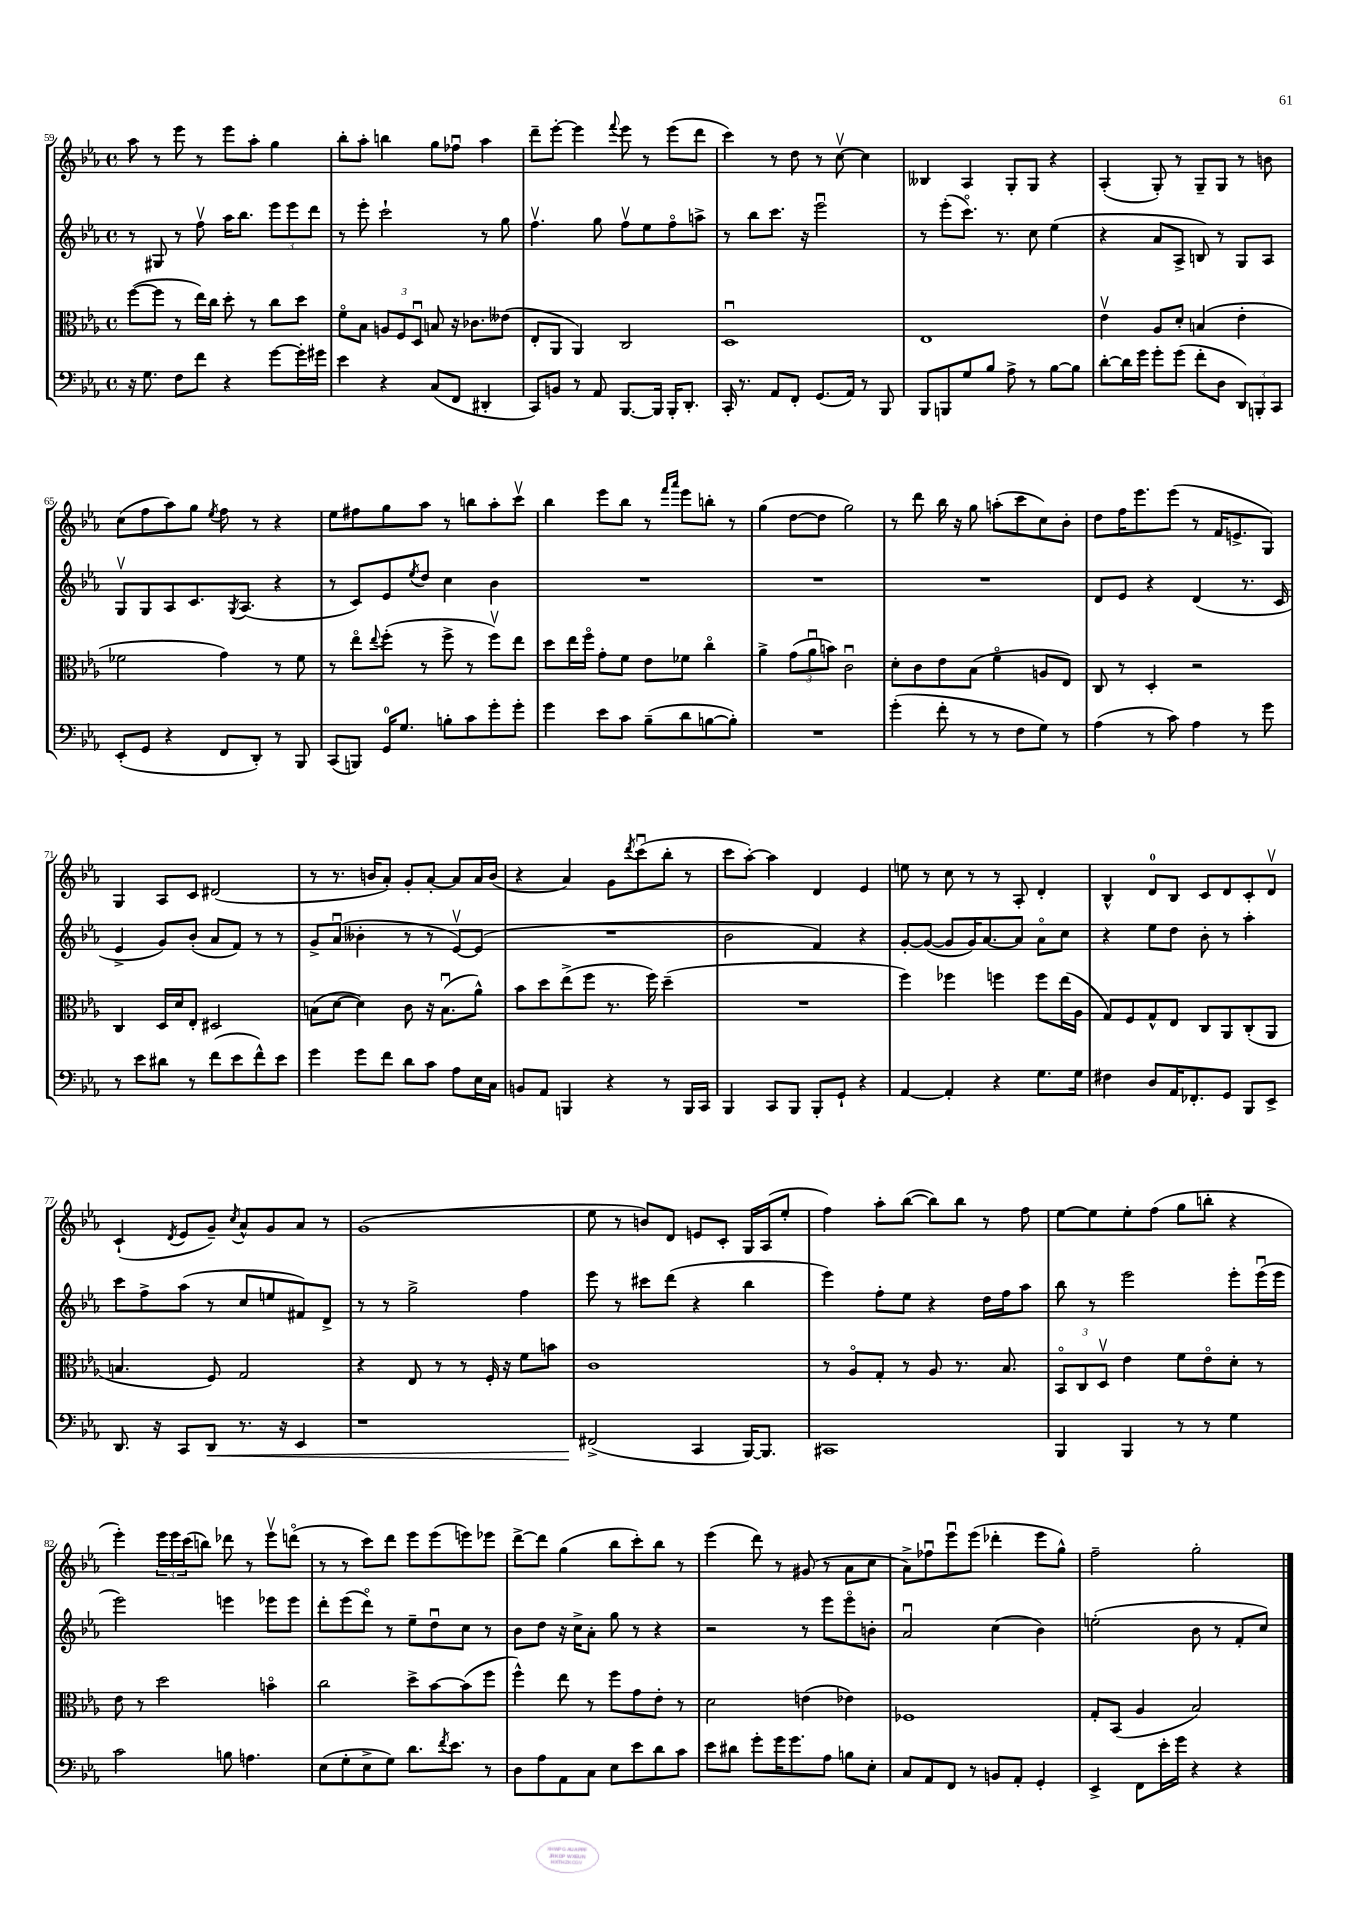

**kern	**kern	**kern	**kern
*staff4	*staff3	*staff2	*staff1
*clefF4	*clefC3	*clefG2	*clefG2
*k[b-e-a-]	*k[b-e-a-]	*k[b-e-a-]	*k[b-e-a-]
*M4/4	*M4/4	*M4/4	*M4/4
*met(c)	*met(c)	*met(c)	*met(c)
16r	([8ff	8r	8aa-
8.G	.	.	.
.	8ff]	8G#	8r
8F	8r	8r	8eee-
8f	16ee-)	8ffv	8r
.	16cc	.	.
4r	8dd'	16aa-	8eee-
.	.	8.bb-	.
.	8r	.	8aa-'
[8g	8cc	12eee-	4gg
.	.	12eee-	.
16g']	8dd	.	.
.	.	12ddd	.
16g#	.	.	.
=	=	=	=
4e-	8fo	8r	8bb-'
.	8B-	8eee-'	8aa-'
4r	12A	2ccc`	4bb
.	12F	.	.
.	12Du	.	.
(8C	8B	.	8gg
8FF	16r	.	8ff-u
.	8.c-	.	.
4DD#'	.	8r	4aa-
.	(8e--	8gg	.
=	=	=	=
8CC)	8E-'	4.ffv	8ddd~
8BB	8AA-	.	[8eee-'
8r	4AA-)	.	4eee-]
8AA-	.	8gg	.
.	.	.	8qqfff
[8.BBB-	2C	8ffv	8eee-
.	.	8ee-	8r
16BBB-]	.	.	.
16BBB-'	.	8ffo	(8eee-
8.DD'	.	.	.
.	.	8aa^	8ddd
=	=	=	=
16CC'	1Du	8r	4ccc)
8.r	.	.	.
.	.	8bb-	.
8AA-	.	8.ccc	8r
8FF'	.	.	8dd
.	.	16r	.
(8.GG	.	2eee-u	8r
.	.	.	[8ccv
16AA-)	.	.	.
8r	.	.	4cc]
8BBB-	.	.	.
=	=	=	=
8BBB-	1E-	8r	4B--
8BBB	.	(8eee-'	.
8G	.	8.ccco)	4A-
8B-	.	.	.
.	.	8.r	.
8A-^	.	.	8G'
8r	.	8cc	8G
[8B-	.	(4ee-	4r
8B-]	.	.	.
=	=	=	=
[8d'	4e-v	4r	(4A-'
16d]	.	.	.
16g	.	.	.
8g'	8A-	8a-	8G')
(8g	8d'	8A-^	8r
8f'	(4B	8B)	8G~
8D	.	8r	8G
12DD)	4e-'	8G	8r
12BBB'	.	.	.
.	.	8A-	8b
12CC	.	.	.
=	=	=	=
(8EE-'	2f-	8Gv	(8cc
8GG	.	8G	8ff
4r	.	8A-	8aa-)
.	.	8.c	8gg
.	.	.	8qee-
8FF	4g)	.	8ff
.	.	8qG	.
.	.	(8.A-	.
8DD')	.	.	8r
8r	8r	4r	4r
8BBB-	8f-	.	.
=	=	=	=
(8CC	8r	8r	8ee-
8BBB)	8ee-o	8c)	8ff#
.	8qqee-	.	.
16GG	(8ff'	8e-	8gg
8.G	.	.	.
.	.	8qee-	.
.	8r	8dd	8aa-
8B'	8ff^	4cc	8r
8c	8r	.	8bb
8g'	8ffv)	4b-	8aa-'
8g'	8ee-	.	8cccv
=	=	=	=
4g	8dd	1r	4bb-
.	16ee-	.	.
.	16ffo	.	.
8e-	8g'	.	8eee-
8c	8f	.	8bb-
(8B-~	8e-	.	8r
.	.	.	16qqfff
.	.	.	16qqaaa-
8d	8f-	.	8eee-
[8B	4cco	.	8bb'
8B'])	.	.	8r
=	=	=	=
1r	4a-^	1r	(4gg
.	(12g	.	[8dd
.	12a-u	.	.
.	.	.	8dd]
.	12b)	.	.
.	2cu	.	2gg)
=	=	=	=
(4g'	8d'	1r	8r
.	8c	.	8ddd
8f'	8e-	.	16bb-
.	.	.	16r
8r	(8B-	.	8gg
8r	4fo	.	(8aa'
8F	.	.	8ccc
8G)	8A	.	8cc)
8r	8E-)	.	8b-'
=	=	=	=
(4A-	8C	8d	8dd
.	8r	8e-	16ff
.	.	.	8.eee-
8r	4D'	4r	.
8c)	.	.	(8eee-
4A-	2r	(4d	8r
.	.	.	16f
.	.	.	8.e^
8r	.	8.r	.
8g	.	.	8G)
.	.	16c	.
=	=	=	=
8r	4C	4e-^	4G
8e-	.	.	.
8d#	16D	8g)	8A-
.	16d	.	.
8r	8E-'	(8b-'	8c
(8f	2D#	8a-	(2d#
8e-	.	8f)	.
8f^^)	.	8r	.
8e-	.	8r	.
=	=	=	=
4g	(8B	8g^	8r
.	[8d	(8a-u	8.r
8g	4d])	4b--'	.
.	.	.	16b
8f	.	.	8a-')
8d	8c	8r	8g'
8c	16r	8r	[8a-'
.	(8.Bu	.	.
8A-	.	[8e-v)	8a-]
16E-	8a-^^)	(8e-]	16a-
16C	.	.	(16b
=	=	=	=
8BB	8b-	1r	4r
8AA-	8dd	.	.
4BBB	(8ee-^	.	4a-)
.	8ff	.	.
4r	8.r	.	8g
.	.	.	8qddd
.	.	.	(8cccu
.	16ff)	.	.
8r	(4dd~	.	8bb-'
16BBB	.	.	8r
16CC	.	.	.
=	=	=	=
4BBB-	1r	2b-	8ccc
.	.	.	[8aa-')
8CC	.	.	4aa-]
8BBB-	.	.	.
8BBB-'	.	4f)	4d
8GG`	.	.	.
4r	.	4r	4e-
=	=	=	=
[4AA-	4ff)	[8g'	8ee
.	.	(8g_	8r
4AA-']	4ff-	8g]	8cc
.	.	16g)	8r
.	.	[8.a-	.
4r	4ff	.	8r
.	.	8a-]	8A-'
8.G	8ff	8a-o	4d'
.	(16ee-	8cc	.
16G	16A-	.	.
=	=	=	=
4F#	8G)	4r	4B-^^
.	8F	.	.
8D	8G^^	8ee-	8d
16AA-	8E-	8dd	8B-
8.FF-'	.	.	.
.	8C	8b-'	8c
8GG	8AA-	8r	8d
8BBB-	(8C'	4aa-'	8c'
8EE-^	8AA-	.	8dv
=	=	=	=
8.DD	4.B	8ccc	(4c`
.	.	8ff^	.
16r	.	.	.
.	.	.	8qd
8CC	.	(8aa-	8e-
8DD	8F)	8r	8g~)
.	.	.	8qcc
8.r	2G	8cc	8a-^^
.	.	8ee	8g
16r	.	.	.
4EE-	.	8f#)	8a-
.	.	8d^	8r
=	=	=	=
1r	4r	8r	(1g
.	.	8r	.
.	8E-	2gg^	.
.	8r	.	.
.	8r	.	.
.	16F'	.	.
.	16r	.	.
.	8f	4ff	.
.	8b	.	.
=	=	=	=
(2FF#^	1c	8eee-	8ee-
.	.	8r	8r
.	.	8ccc#	8b)
.	.	(8ddd	8d
4CC	.	4r	8e
.	.	.	8c'
[16BBB-)	.	4bb-	16G
8.BBB-]	.	.	(16A-
.	.	.	8ee-'
=	=	=	=
1CC#	8r	4eee-)	4ff)
.	8A-o	.	.
.	8G'	8ff'	8aa-'
.	8r	8ee-	([8bb-
.	8A-	4r	8bb-])
.	8.r	.	8bb-
.	.	16dd	8r
.	8.B-	16ff	.
.	.	8aa-	8ff
=	=	=	=
4BBB-	12BB-o	8bb-	[8ee-
.	12C	.	.
.	.	8r	8ee-]
.	12Dv	.	.
4BBB-	4e-	2eee-	8ee-'
.	.	.	(8ff
8r	8f	.	8gg
8r	8e-o	.	8bb'
4G	8d'	8eee-'	4r
.	8r	(16eee-u	.
.	.	16eee-	.
=	=	=	=
2c	8e-	2eee-)	4eee-')
.	8r	.	.
.	2dd	.	24eee-
.	.	.	24eee-
.	.	.	(24ccc
.	.	.	8bb)
8B	.	4eee	8ddd-
4.A	.	.	8r
.	4bo	8eee-	8eee-v
.	.	8eee-	(8dddo
=	=	=	=
(8E-	2cc	8ddd'	8r
8G'	.	(8eee-	8r
8E-^	.	8dddo)	8ccc)
8G)	.	8r	8ddd
8.d	8dd^	8ee-~	8eee-
.	[8b-	8ddu	(8eee-
8qf	.	.	.
8.e-	.	.	.
.	(8b-]	8cc	8eee)
8r	8ff	8r	8eee-
=	=	=	=
8D	4ff^^)	8b-	[8ddd^
8A-	.	8dd	8ddd]
8AA-	8ee-	16r	(4gg
.	.	16cc^	.
8C	8r	8a-'	.
8E-	8ff	8gg	8bb-
8e-	8g	8r	8ccc')
8d	8e-'	4r	8bb-
8c	8r	.	8r
=	=	=	=
8e-	2d	2r	(4eee-
8d#	.	.	.
8g'	.	.	8ddd)
16g	.	.	8r
8.g	.	.	.
.	(4e	8r	(8g#
8A-	.	8eee-	8r
8B	4e-)	8eee-o	8a-
8E-'	.	8b'	8cc
=	=	=	=
8C	1F-	2a-u	8a-^)
8AA-	.	.	8ff-u
8FF	.	.	8eee-u
8r	.	.	(8eee-
8BB	.	(4cc	4ddd-'
8AA-'	.	.	.
4GG'	.	4b-)	8eee-
.	.	.	8gg^^)
=	=	=	=
4EE-^	8G'	(2ee'	2ff~
.	(8BB-	.	.
8FF	4A-	.	.
16e-'	.	.	.
16g	.	.	.
4r	2B-)	8b-	2gg'
.	.	8r	.
4r	.	8f'	.
.	.	8cc)	.
==	==	==	==
*-	*-	*-	*-
